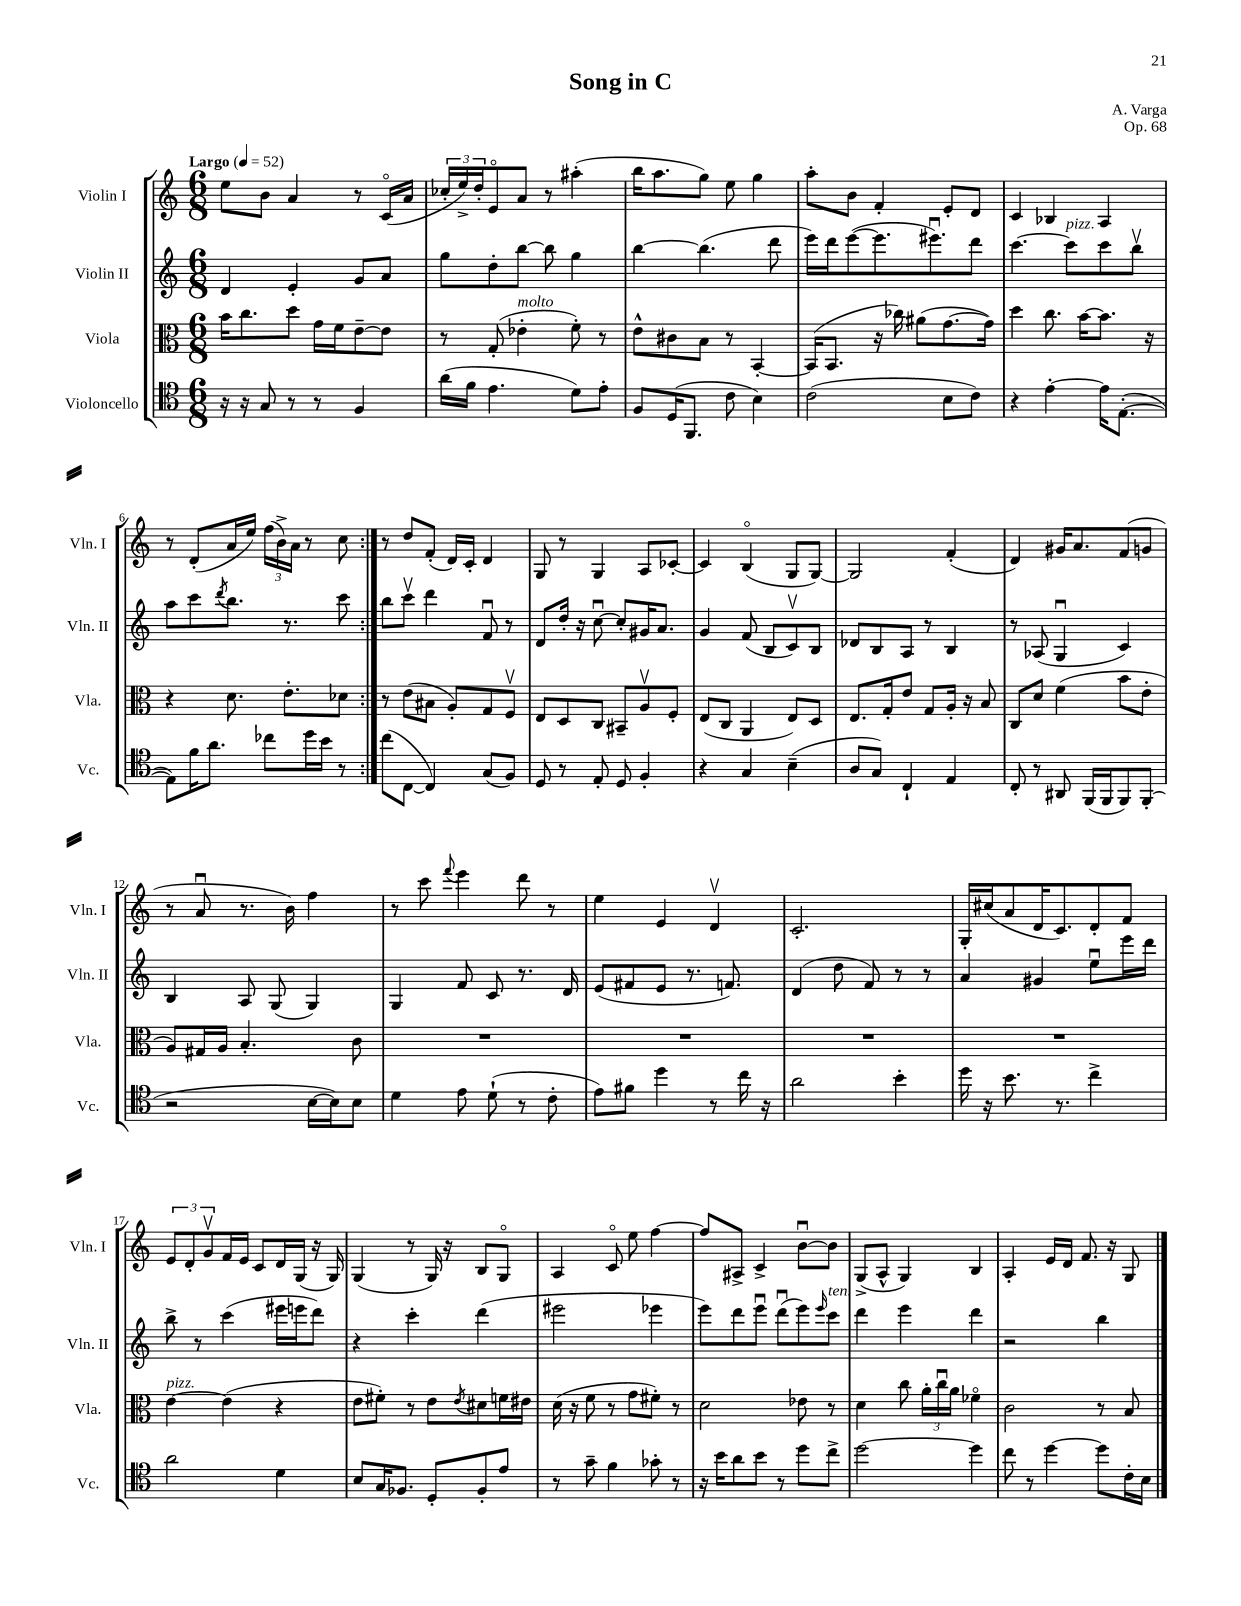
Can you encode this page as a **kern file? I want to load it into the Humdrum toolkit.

**kern	**kern	**kern	**kern
*part4	*part3	*part2	*part1
*staff4	*staff3	*staff2	*staff1
*I"Violoncello	*I"Viola	*I"Violin II	*I"Violin I
*I'Vc.	*I'Vla.	*I'Vln. II	*I'Vln. I
*clefC4	*clefC3	*clefG2	*clefG2
*k[]	*k[]	*k[]	*k[]
*M6/8	*M6/8	*M6/8	*M6/8
*MM52	*MM52	*MM52	*MM52
=1	=1	=1	=1
!	!	!	!LO:TX:a:B:t=Largo
16r	16b\KL	4d/	8ee\L
16r	8.cc\	.	.
8G/	.	.	8b\J
8r	8dd\J	4e'/	4a/
8r	16g\LL	.	.
.	16f\J	.	.
4F/	[8e~\	8g/L	8r
.	8e\J]	8a/J	(16c/LL
.	.	.	16a/JJ
=2	=2	=2	=2
(16a\LL	8r	8gg\L	24cc-X'/LL
.	.	.	24ee^/)
16f\JJ	.	.	.
.	.	.	24dd'/J
4.e\	(8G'/	8dd'\	8e/
!	!LO:TX:a:i:t=molto	!	!
.	4e-X'\	[8bb\J	8a/J
.	.	8bb\]	8r
8d\L)	8f'\)	4gg\	(4aa#X'\
8e'\J	8r	.	.
=3	=3	=3	=3
8F/L	8e^^\L	[4bb\	16bb\KL
.	.	.	8.aa\
(16D/K	8c#X\	.	.
8.FF/J	.	.	.
.	8B\J	(4.bb\]	8gg\J)
8c\	8r	.	8ee\
4B\)	[4BB'/	.	4gg\
.	.	8ddd\	.
=4	=4	=4	=4
(2c\	(16BB/KL]	16eee\LL)	8aa'\L
.	8.BB/J	16ddd\J	.
.	.	([8eee\	8b\J
.	16r	8.eee\]	4f'/
.	16cc-X\)	.	.
.	(8a#X\L	.	.
.	.	8.eee#Xu\)	.
8B\L	[8.g\	.	8e'/L
8c\J)	.	8ddd\J	8d/J
.	16g\Jk])	.	.
=5	=5	=5	=5
4r	4dd\	[4.ccc\	4c/
[4e'\	8.cc\	.	4B-X/
!	!	!LO:TX:a:i:t=pizz.	!
.	.	8ccc\L]	.
.	[16b\KL	.	.
16e\KL]	8.b\J]	8ccc\	4A/
([8.E'\J	.	.	.
.	.	8bbv\J	.
.	16r	.	.
!!LO:LB:g=z
=6	=6	=6	=6
8E\L])	4r	8aa\L	8r
16f\K	.	8ccc\	(8d'/L
8.a\J	.	.	.
.	.	8qddd/	.
.	8.d\	8.bb\J	16a/L
.	.	.	16ee/JJ)
8cc-X\L	.	.	(24ff\LL
.	.	.	24b^\)
.	8.e'\L	8.r	.
.	.	.	24a\JJ
16dd\L	.	.	8r
16b\JJ	.	.	.
8r	8d-X\J	8ccc\	8cc\
=7:|!	=7:|!	=7:|!	=7:|!
(8cc\L	8r	8bb\L	8r
[8C\J	(8e\L	8cccv\J	8dd/L
4C/])	8B#X\J	4ddd\	(8f'/J
.	8A'/L)	.	16d/LL)
.	.	.	16c'/JJ
(8G/L	8G/	8fu/	4d/
8F/J)	8Fv/J	8r	.
=8	=8	=8	=8
8D/	8E/L	8d/L	8G/
8r	8D/	16dd'/Jk	8r
.	.	16r	.
8E'/	8C/J	[8ccu\	4G/
8D/	8BB#X~/L	8cc'/L]	.
4F'/	8Av/	16g#X/K	8A/L
.	.	8.a/J	.
.	8F'/J	.	[8c-X'/J
=9	=9	=9	=9
4r	(8E/L	4g/	4c-/]
.	8C/J	.	.
4G/	4AA/	(8f/	(4B/
.	.	8B/L	.
(4B~\	8E/L)	8cv/)	8G/L
.	8D/J	8B/J	[8G/J)
=10	=10	=10	=10
8A/L	8.E/L	8d-X/L	2G/]
8G/J)	.	8B/	.
.	16G'/k	.	.
4C`/	8e/J	8A/J	.
.	8G/L	8r	.
4E/	16A'/Jk	4B/	(4f'/
.	16r	.	.
.	8B/	.	.
=11	=11	=11	=11
8C'/	8C/L	8r	4d/)
8r	8d/J	(8A-X/	.
8AA#X/	(4f\	4Gu/	16g#X/KL
.	.	.	8.a/
(16FF/LL	.	.	.
16FF/J	.	.	.
8FF/)	8b\L	4c/)	(8f/
(8FF'/J	8e'\J	.	8gn/J
!!LO:LB:g=z
=12	=12	=12	=12
2r	8A/L)	4B/	8r
.	16G#X/L	.	8au/
.	16A/JJ	.	.
.	4.B'/	8A/	8.r
.	.	(8G/	.
.	.	.	16b\)
[16B\LL	.	4G/)	4ff\
16B\J])	.	.	.
8B\J	8c\	.	.
=13	=13	=13	=13
4d\	2.r	4G/	8r
.	.	.	8ccc\
.	.	.	8qqfff/
8e\	.	8f/	4eee\
(8d`\	.	8c/	.
8r	.	8.r	8ddd\
8c'\	.	.	8r
.	.	16d/	.
=14	=14	=14	=14
8e\L)	2.r	(8e/L	4ee\
8f#X\J	.	8f#X/	.
4dd\	.	8e/J	4e/
.	.	8.r	.
8r	.	.	4dv/
.	.	8.fn/)	.
16cc\	.	.	.
16r	.	.	.
=15	=15	=15	=15
2a\	2.r	(4d/	2.c'/
.	.	8dd\	.
.	.	8f/)	.
4b'\	.	8r	.
.	.	8r	.
=16	=16	=16	=16
16dd\	2.r	4a/	16G'/LL
16r	.	.	(16cc#X/J
8.b\	.	.	8a/
.	.	4g#X/	16d/K
8.r	.	.	8.c/)
4cc^\	.	8eeu\L	8d'/
.	.	16eee\L	8f/J
.	.	16ddd\JJ	.
!!LO:LB:g=z
=17	=17	=17	=17
!	!LO:TX:a:i:t=pizz.	!	!
2a\	[4e\	8bb^\	12e/L
.	.	.	12d'/
.	.	8r	.
.	.	.	12gv/
.	(4e\]	(4ccc\	16f/L
.	.	.	16e/JJ
.	.	.	8c/L
4d\	4r	16eee#X\LL	16d/L
.	.	16eeen\J	(16G/JJ
.	.	8ddd\J)	16r
.	.	.	16G/)
=18	=18	=18	=18
8B/L	8e\L	4r	(4G/
16G/K	8f#X'\J)	.	.
8.F-X/J	.	.	.
.	8r	4ccc'\	8r
8D'/L	8e\L	.	16G/)
.	.	.	16r
.	8qe/	.	.
8F-'/	8d#X\	(4ddd\	8B/L
8e/J	16fn\L	.	8G/J
.	16e#X\JJ	.	.
=19	=19	=19	=19
8r	(16d\	2eee#X\	4A/
.	16r	.	.
8g~\	8f\	.	.
4f\	8r	.	8c/
.	8g\L	.	8ee\
8g-X'\	8f#X'\J)	4eee-X\	[4ff\
8r	8r	.	.
=20	=20	=20	=20
16r	2d\	8eee\L)	8ff/L]
16b\KL	.	.	.
8a\	.	8ddd\	8A#X^/J
8b\J	.	8eeeu\J	4c^/
8r	.	(8dddu\L	.
8dd\L	8e-X\	8eee\)	[8bu\L
.	.	16qqeee/	.
!	!	!LO:TX:a:i:t=ten.	!
8cc^\J	8r	8ccc\J	8b\J]
=21	=21	=21	=21
[2dd\	4d\	4ddd\	(8G^/L
.	.	.	8A^^/J
.	8cc\	4eee\	4G/)
.	24a'\LL	.	.
.	24ccu\	.	.
.	24a\JJ	.	.
4dd\]	4f-X\	4ddd\	4B/
=22	=22	=22	=22
8cc\	2c\	2r	4A'/
8r	.	.	.
[4dd\	.	.	16e/LL
.	.	.	16d/JJ
.	.	.	8.f/
8dd\L]	8r	4bb\	.
.	.	.	16r
16c'\L	8B/	.	8G/
16B\JJ	.	.	.
==	==	==	==
*-	*-	*-	*-
